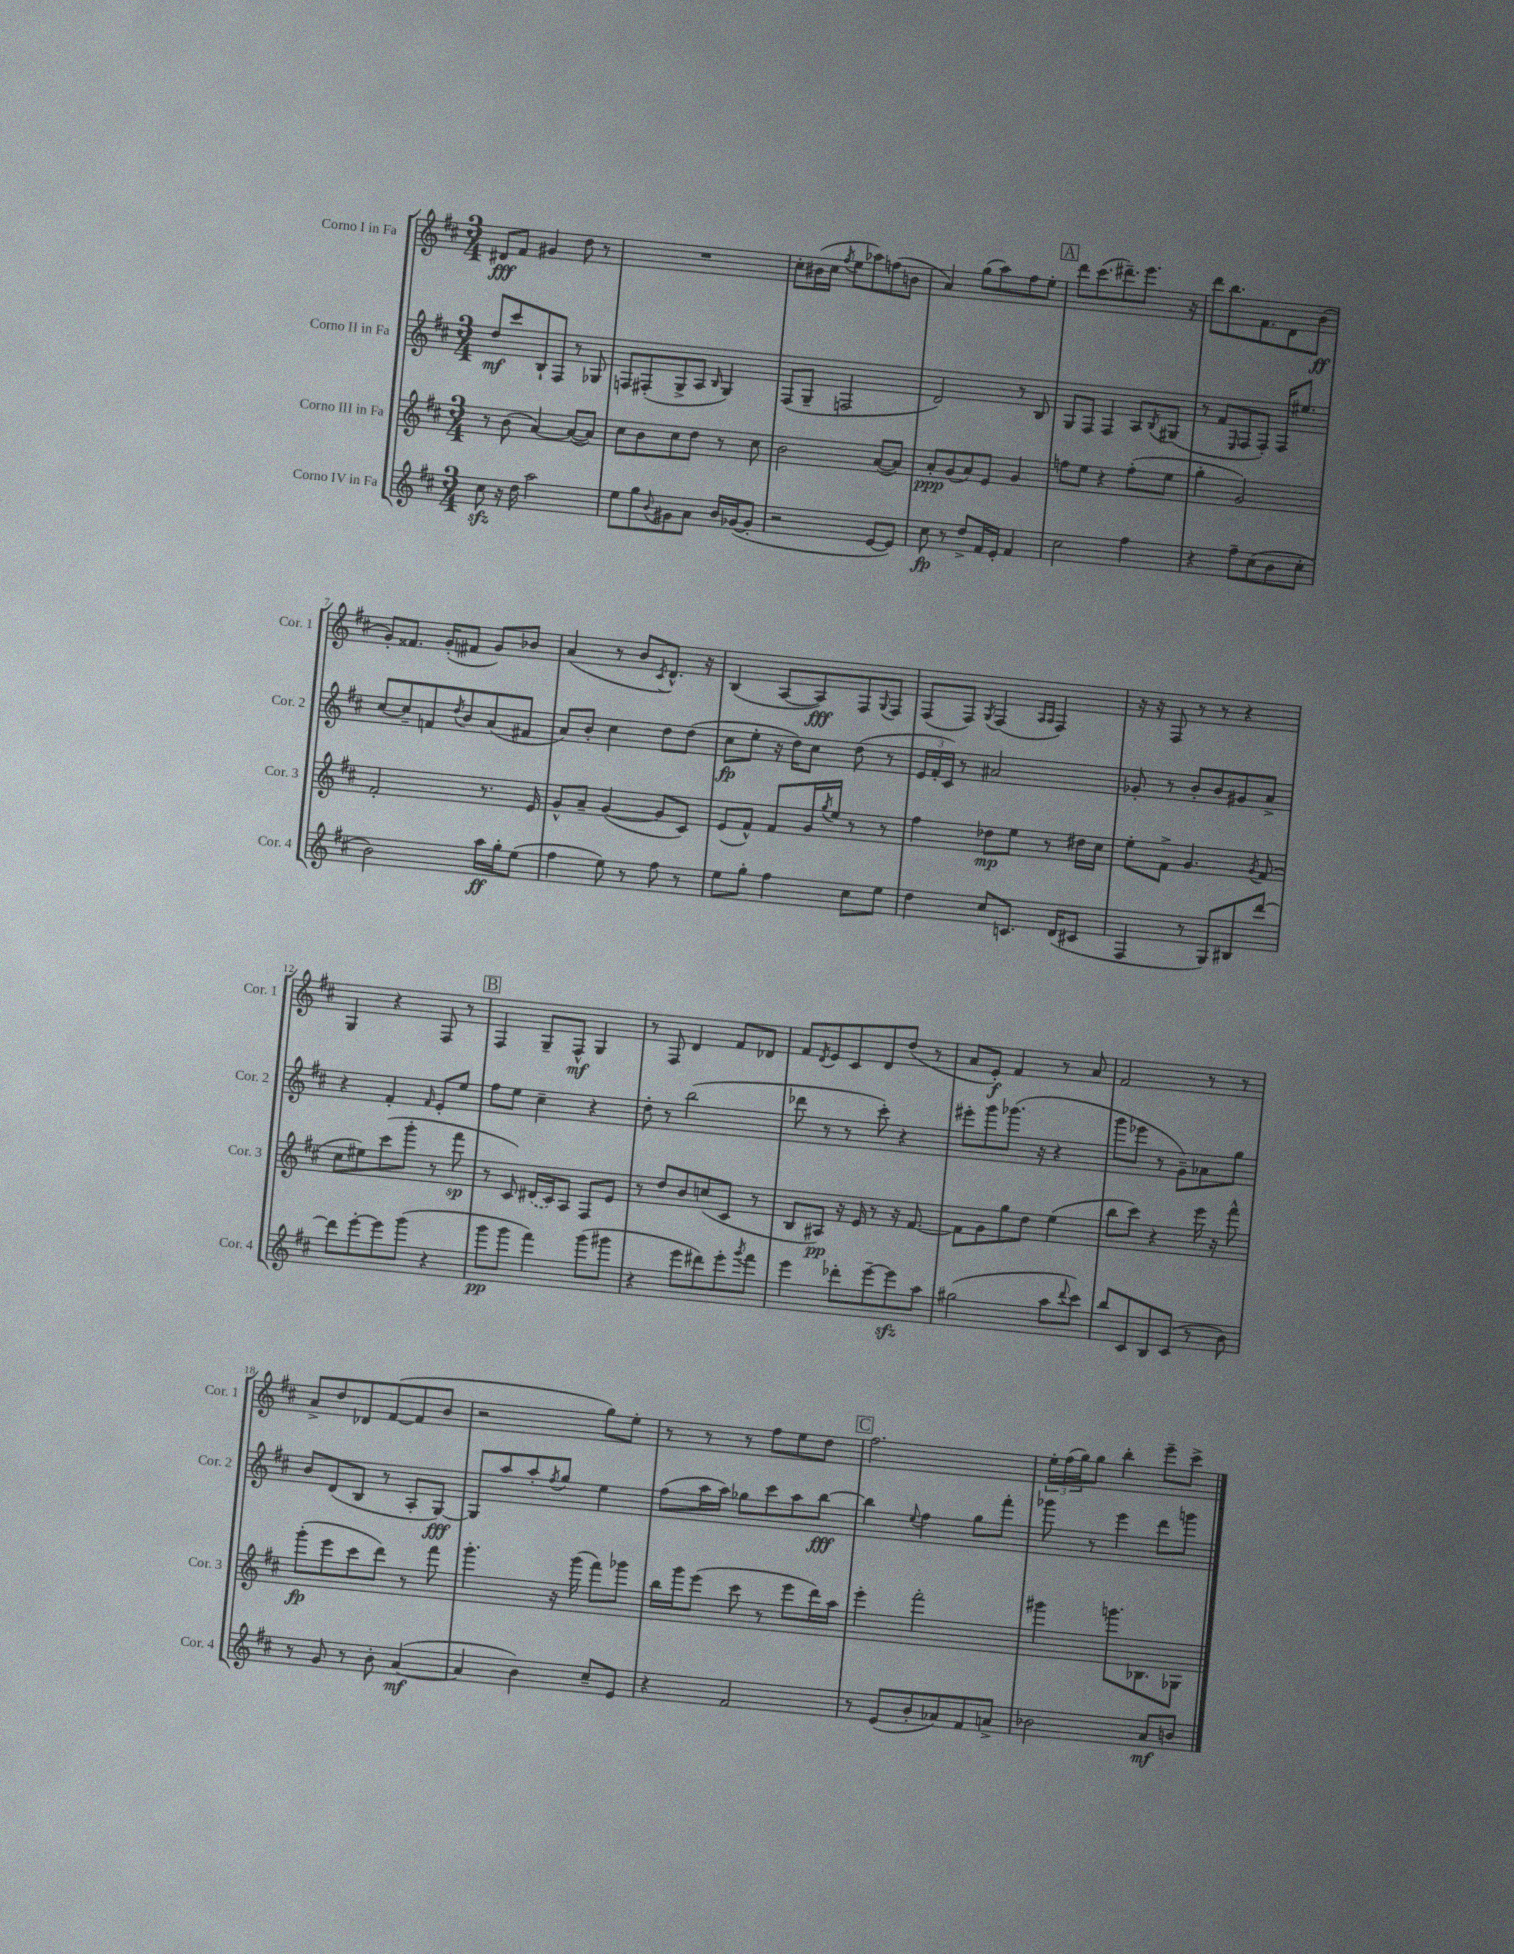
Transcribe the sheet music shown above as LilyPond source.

<<
\new StaffGroup <<
\new Staff = "s0" \with { instrumentName = "Corno I in Fa" shortInstrumentName = "Cor. 1" } {
    \clef treble \key d \major \numericTimeSignature \time 3/4
    dis'8\fff fis'8 gis'4 d''8 r8 |
    R2. |
    cis''8-. bis'16( cis''16 \acciaccatura { fis''8 } e''8 aes''8) f''8( b'8 |
    a'4) g''8( a''8) fis''8 e''8-. |
    \mark \markup { \box "A" } d'''8 cis'''8.( dis'''8.--) e'''8. r16 |
    d'''8 b''8. fis'8. d'8 b'8\ff( |
    g'8-.) fisis'8. g'16-.( fis'8 g'8) bes'8 |
    a'4( r8 b'8 \acciaccatura { cis'8 } d'8.-^) r16 |
    b4( a8~ a8\fff) fis8 \appoggiatura { g8 } fis8 |
    fis8( fis8) \acciaccatura { g8 } fis4( \grace { a16 a16 } fis4) |
    r16 r16 fis8 r8 r8 r4 |
    g4 r4 fis8 r8 |
    \mark \markup { \box "B" } fis4 g8-- fis8-^\mf g4 |
    r8 fis8 d'4 fis'8 des'8 |
    fis'8 \acciaccatura { d'8 } e'8 cis'8 d'8 d''8( r8 |
    a'8 e'8-.\f) fis'4 r8 a'8 |
    fis'2 r8 r8 |
    a'8-> d''8 des'8 fis'8~( fis'8 b'8 |
    r2 g''8) e''8-. |
    r8 r8 r8 fis''8 e''8 d''8 |
    \mark \markup { \box "C" } fis''2. |
    \tuplet 3/2 { e''16-. fis''16( g''16) } g''8 b''4-. e'''8-- cis'''8-> \bar "|." |
}
\new Staff = "s1" \with { instrumentName = "Corno II in Fa" shortInstrumentName = "Cor. 2" } {
    \clef treble \key d \major \numericTimeSignature \time 3/4
    d''8\mf cis'''8 b8-! fis8 r8 ges8 |
    f8 fis8-.( g8-> a8 \grace { b16 } g4) |
    fis8( g8-- f2 |
    d'2) r8 b8 |
    \mark \markup { \box "A" } g8 fis8 fis4 a8 \acciaccatura { b8 } gis8( |
    r8 fis'8 \grace { e16 } fis8 fis8-.) fis16 eis''8. |
    cis''8~ cis''8-- f'8 \acciaccatura { d''8 } b'8 a'8( fis'8 |
    a'8) b'8-. cis''4 d''8 d''8( |
    cis''8\fp e''8-. r16 d''16) cis''8 d''8( r8 |
    \tuplet 3/2 { e'16 fis'16-. cis'16) } r8 ais'2 |
    ges'8-. r8 b'8-. b'8 gis'8 a'8-> |
    r4 fis'4-. \grace { fis'16 } e'8-. e''8 |
    \mark \markup { \box "B" } fis''8 e''8 cis''4-- r4 |
    d''8-. r8 b''2( |
    des'''8 r8 r8 cis'''8-.) r4 |
    eis'''8-. g'''8 ges'''8.( r16 r4 |
    g'''8 ees'''8 r8 g'8--) aes'8 g''8 |
    b'8 d'8( b8 r8 a8-. g8~\fff) |
    g8 a''8 a''8-. \acciaccatura { fis''8 } g''8 e''4 |
    fis''8( a''16 a''16) ges''8 cis'''8 a''8 b''8~\fff |
    \mark \markup { \box "C" } b''4 \appoggiatura { e''8 } fis''4 g''8 fis'''8-. |
    ges'''8 r8 e'''4 d'''8 g'''8 \bar "|." |
}
\new Staff = "s2" \with { instrumentName = "Corno III in Fa" shortInstrumentName = "Cor. 3" } {
    \clef treble \key d \major \numericTimeSignature \time 3/4
    r8 b'8( a'4~) a'8~( a'8) |
    cis''8 b'8 cis''8 d''8 r8 cis''8 |
    b'2 a'8~( a'8) |
    a'8-.\ppp g'8( a'8) e'8 g'4 |
    \mark \markup { \box "A" } f''8 e''8 r4 f''8-.( e''8 |
    g''4-. g'2) |
    fis'2-. r8. e'16 |
    g'8-^ a'8-- g'4~( g'8 cis'8) |
    e'8( fis'8-^) fis'8 g'16 \acciaccatura { g''8 } e''16 r8 r8 |
    fis''4 des''8\mp e''8 r8 dis''16 cis''16 |
    e''8-. fis'8-> g'4. \acciaccatura { g'8 } fis'8( |
    cis''8 eis''8) cis'''8( g'''8-. r8 fis'''8\sp |
    \mark \markup { \box "B" } r8 cis'8) \once \slurDashed dis'16( cis'16) a8 fis8 e'8 |
    r8 d''8 b'8 c''8( cis'8 r8 |
    b8 ais8\pp) r16 e'16 r8 r16 fis'8.~ |
    fis'8 g'8 g''8 d''8 e''4( |
    b''8 cis'''8) r4 e'''16 r16 fis'''8-^ |
    g'''8-.\fp( e'''8 cis'''8 d'''8) r8 fis'''8 |
    g'''4.-. r16 g'''16( fis'''8) ges'''8 |
    b''16 g'''16 e'''8( cis'''8 r8 e'''8 d'''16) a''16 |
    \mark \markup { \box "C" } e'''4-. fis'''2-. |
    gis'''4 g'''8. bes8. ges8 \bar "|." |
}
\new Staff = "s3" \with { instrumentName = "Corno IV in Fa" shortInstrumentName = "Cor. 4" } {
    \clef treble \key d \major \numericTimeSignature \time 3/4
    cis''8\sfz r16 d''16 a''2 |
    e''8 g''8 \appoggiatura { b'8 } gis'8 a'8 b'16 ges'16~( ges'8-. |
    r2 e'8~ e'8) |
    cis''8\fp r8 d''8-> fis'16 e'16-. fis'4 |
    \mark \markup { \box "A" } cis''2 fis''4 |
    r4 fis''8-- cis''8( b'8 cis''8-. |
    b'2) a''16\ff g''16-. e''8( |
    fis''4 e''8) r8 fis''8 r8 |
    e''8 g''8-. fis''4 cis''8 e''8 |
    d''4 cis''8 c'8. d'16( cis'8 |
    fis4 r8 g8) bis8 d'''8~ |
    d'''8 e'''8~-. e'''8 g'''8( r4 |
    \mark \markup { \box "B" } g'''8\pp g'''8 fis'''4) g'''8( gis'''8 |
    r4 e'''8 dis'''8) e'''8-. \acciaccatura { g'''8 } fis'''8 |
    e'''4 des'''8-. e'''8~-- e'''8\sfz a''8 |
    gis''2( a''8 \appoggiatura { d'''8 } cis'''8) |
    b''8 cis'8 b8 cis'8( r8 b'8) |
    r8 g'8 r8 b'8-. a'4~\mf( |
    a'4 b'4) cis''8-- e'8 |
    r4 fis'2 |
    \mark \markup { \box "C" } r8 e'8( b'8-. aes'8) fis'8 a'8-> |
    bes'2 a'8\mf b'8 \bar "|." |
}
>>
>>
